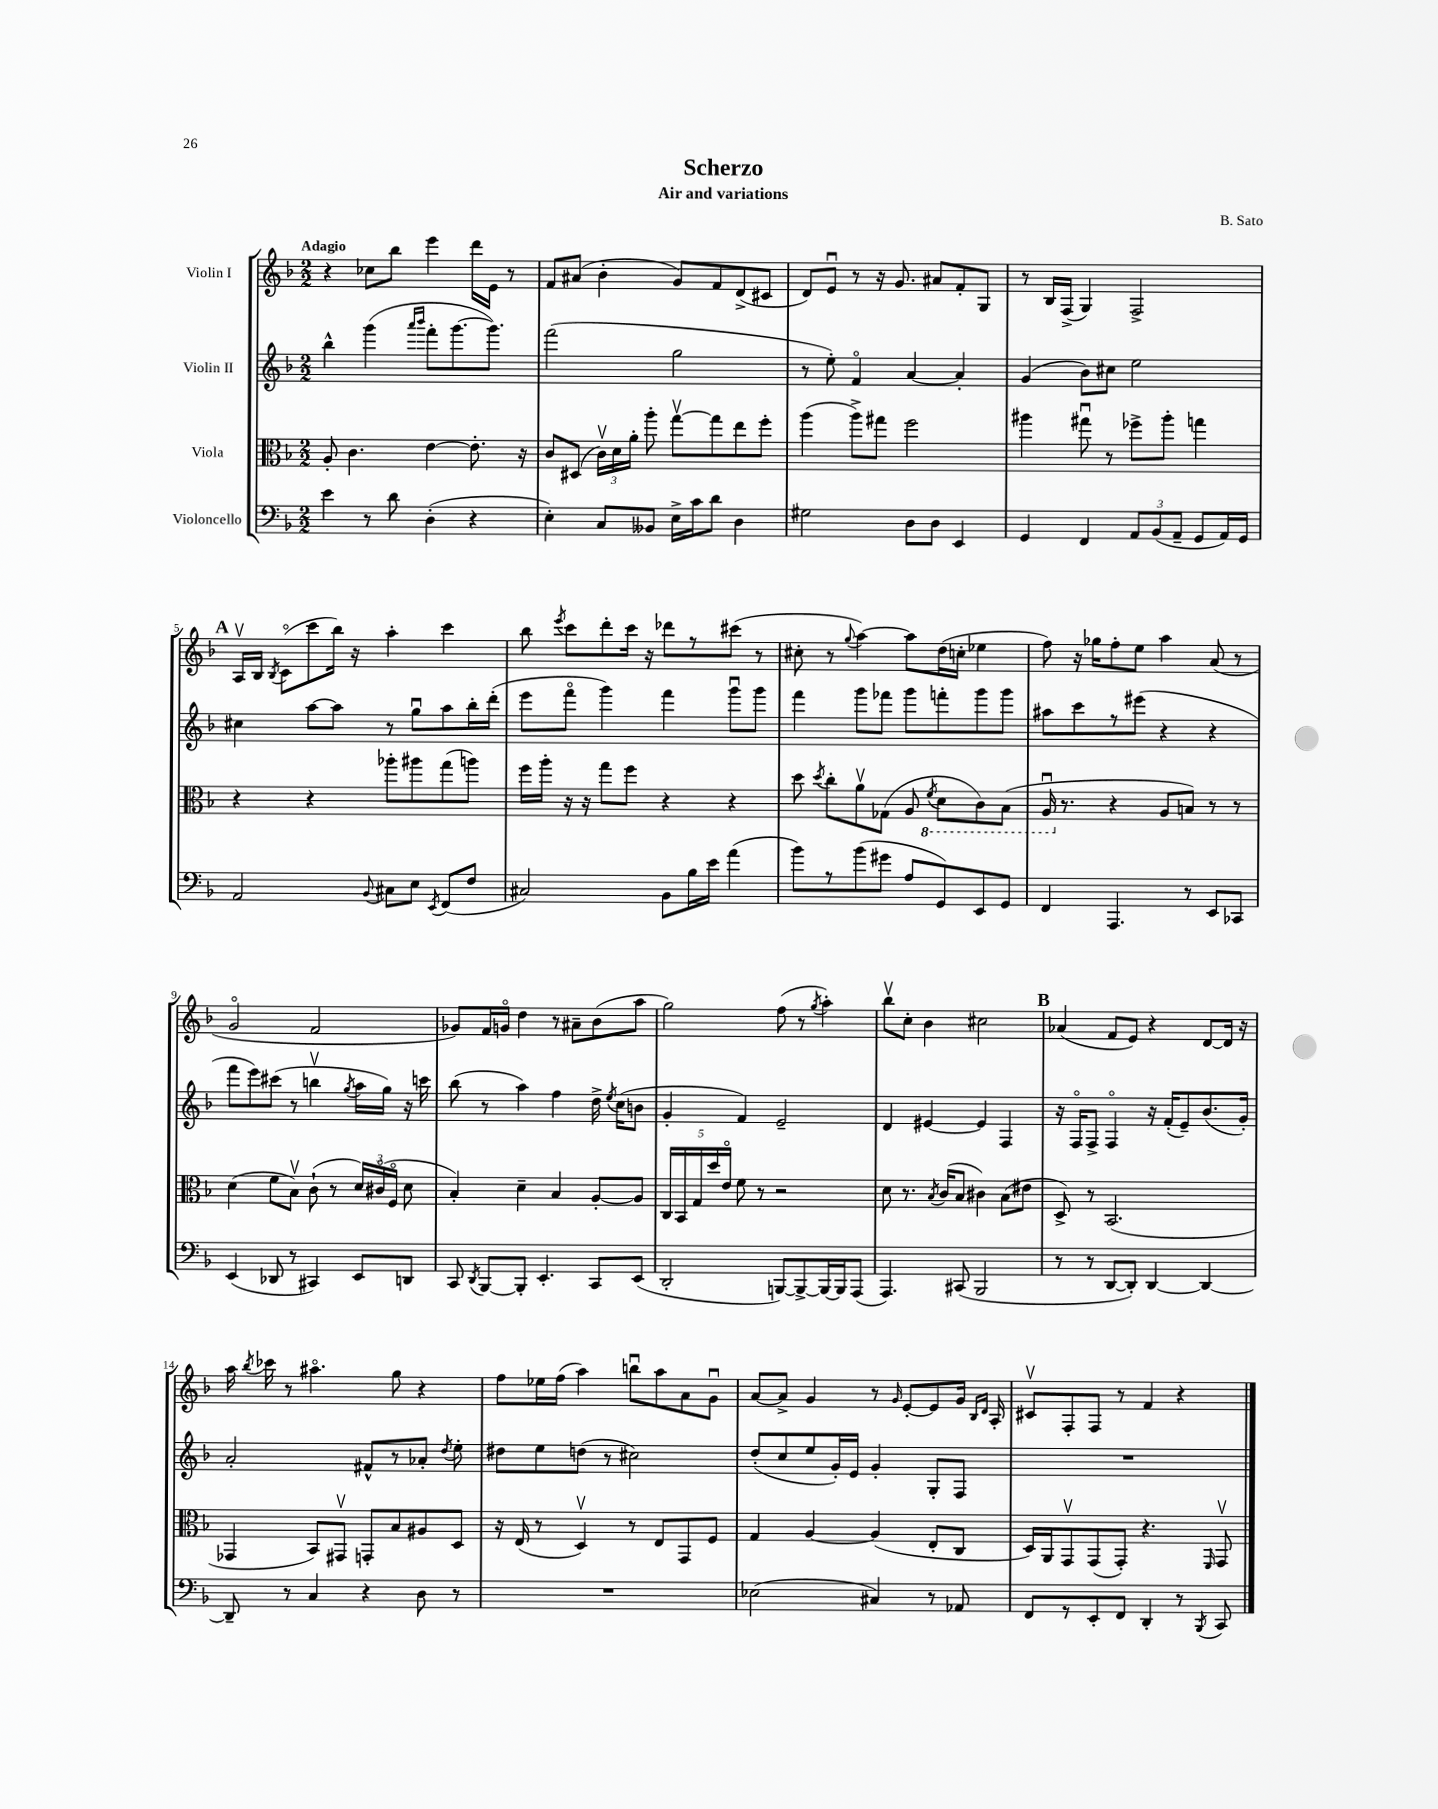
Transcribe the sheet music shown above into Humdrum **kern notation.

**kern	**kern	**kern	**kern
*staff4	*staff3	*staff2	*staff1
*clefF4	*clefC3	*clefG2	*clefG2
*k[b-]	*k[b-]	*k[b-]	*k[b-]
*M2/2	*M2/2	*M2/2	*M2/2
4e	8A'	4bb-^^	4r
.	4.c	.	.
8r	.	(4ggg	8cc-
8d	.	.	8bb-
.	.	16qqaaa	.
.	.	16qqbbb-	.
(4D'	[4e	8fff'	4eee
.	.	[8.ggg	.
4r	8.e']	.	16ddd
.	.	8.ggg])	16e
.	.	.	8r
.	16r	.	.
=	=	=	=
4E')	8c	(2fff	8f
.	(8D#	.	(8a#
8C	24cv)	.	4b-'
.	24d	.	.
.	24a'	.	.
8BB--	8aa'	.	.
16E^	[8ggv	2gg	8g)
16c	.	.	.
8d	8gg]	.	8f
4D	8ee	.	(8d^
.	8ff'	.	8c#
=	=	=	=
2G#	(4aa	8r	8d)
.	.	8ee')	8eu
.	8aa^)	4fo	8r
.	8gg#	.	16r
.	.	.	8.g
8D	2ff	[4a	.
8D	.	.	8a#
4EE	.	4a']	8f'
.	.	.	8G
=	=	=	=
4GG	4aa#	(4g	8r
.	.	.	16B-
.	.	.	(16F^
4FF	8gg#u	8b-)	4G)
.	8r	8cc#	.
12AA	8ff-^	2ee	2F^
(12BB-	.	.	.
.	8aa#'	.	.
12AA~	.	.	.
8GG	4gg	.	.
16AA)	.	.	.
16GG	.	.	.
=	=	=	=
2AA	4r	4cc#	16Av
.	.	.	16B-
.	.	.	8qB-
.	.	.	(8co
.	4r	[8aa	8ccc
.	.	8aa]	16bb-)
.	.	.	16r
8qqBB-	.	.	.
8C#	8aa-'	8r	4aa'
8E	8aa#	8ggu	.
8qEE	.	.	.
(8FF	(8gg	8aa	4ccc
8F	8aa)	16bb-'	.
.	.	(16ddd'	.
=	=	=	=
2C#)	16ff	8eee	8bb-
.	16aa'	.	.
.	.	.	8qeee
.	16r	8fffo	8ccc
.	16r	.	.
.	8gg	4ggg)	8ddd'
.	8ff	.	16ccc
.	.	.	16r
8BB-	4r	4fff	8ddd-
16B-	.	.	8r
16e	.	.	.
(4a	4r	8gggu	(8ccc#
.	.	8ggg	8r
=	=	=	=
8b-)	8dd	4fff	8cc#'
.	8qdd	.	.
8r	8cc'	.	8r
.	.	.	8qqgg
(8b-	8av	8ggg	[4aa)
8g#	(8G-	8fff-	.
8A	8A	8ggg	8aa]
.	8qF	.	.
8GG)	8D	8fff'	(16dd
.	.	.	16cc'
8EE	8C)	8ggg	4ee-
8GG	(8BB-	8ggg	.
=	=	=	=
4FF	16AAu	8aa#	8ff)
.	8.r	.	.
.	.	8ccc	16r
.	.	.	16gg-
4.AAA	4r	8r	8ff'
.	.	(8eee#	8ee
.	8A	4r	4aa
8r	8B)	.	.
8EE	8r	4r	(8a
8CC-	8r	.	8r
=	=	=	=
(4EE	(4d	8fff	2go
.	.	8eee)	.
8DD-	8f	(8ccc#	.
8r	8B-v)	8r	.
4CC#)	(8c`	4bbv	2f
.	8r	.	.
.	.	8qgg	.
8EE	24d)	16aa	.
.	(24c#o	.	.
.	.	16gg)	.
.	24Fo	.	.
8DD	8d	16r	.
.	.	16ccc	.
=	=	=	=
8CC	4B-')	(8bb-	8g-)
8qDD	.	.	.
[8BBB-	.	8r	16f
.	.	.	16go
8BBB-']	4d~	4aa)	4dd
4.EE'	.	.	.
.	4B-	4ff	8r
.	.	.	8a#~
8CC	[8A'	16dd^	(8b-
.	.	8qee	.
.	.	(16cc	.
(8EE	8A]	8b	8aa
=	=	=	=
2DD'	20C	4g'	2gg)
.	20BB-	.	.
.	20G	.	.
.	20dd	.	.
.	20eo	.	.
.	8f	4f)	.
.	8r	.	.
[8BBB)	2r	2e~	(8ff
8BBB^_	.	.	8r
.	.	.	8qgg
16BBB_	.	.	4aa')
16BBB]	.	.	.
(8AAA	.	.	.
=	=	=	=
4.AAA)	8d	4d	8bb-v
.	8.r	.	8cc'
.	.	[4e#	4b-
.	8qB-	.	.
.	(16c	.	.
(8CC#	8B-	.	.
2BBB-	4c#)	4e#]	2cc#
.	(8B-	4F	.
.	8e#	.	.
=	=	=	=
8r	8D^)	16r	(4a-
.	.	16Fo	.
8r	8r	8F^	.
[8DD	(2.BB-	4Fo	8f
8DD'])	.	.	8e)
[4DD	.	16r	4r
.	.	(16f'	.
.	.	8e~)	.
4DD_	.	(8.b-	[8d
.	.	.	16d]
.	.	16g')	16r
=	=	=	=
8DD~]	4GG-	2a'	16aa
.	.	.	8qbb-
.	.	.	16ccc-
8r	.	.	8r
4C	8BB-)	.	4.aa#o
.	8GG#v	.	.
4r	8GG'	8f#^^	.
.	8B-	8r	8gg
8D	8A#	8a-'	4r
.	.	8qdd	.
8r	8D	8ee'	.
=	=	=	=
1r	16r	8dd#	8ff
.	(16E	.	.
.	8r	8ee	16ee-
.	.	.	(16ff
.	4Dv)	(8dd	4aa)
.	.	8r	.
.	8r	2cc#)	8bbu
.	8E	.	8aa
.	8GG	.	8a
.	8F	.	8gu
=	=	=	=
(2E-	4G	(8dd'	[8a
.	.	8cc	8a^]
.	[4A	8ee	4g
.	.	16g')	.
.	.	16e	.
4C#)	(4A]	4g'	8r
.	.	.	16qqg
.	.	.	[8e'
8r	8E'	8G'	8e]
8AA-	8C	8F	16g
.	.	.	16qqB-
.	.	.	16qqd
.	.	.	16A'
=	=	=	=
8FF	16D)	1r	8c#v
.	16AA	.	.
8r	8GGv	.	8F'
8EE'	(8GG	.	8F
8FF	8GG')	.	8r
4DD'	4.r	.	4f
8r	.	.	4r
8qBBB-	16qqFF	.	.
8CC	8GGv	.	.
==	==	==	==
*-	*-	*-	*-
